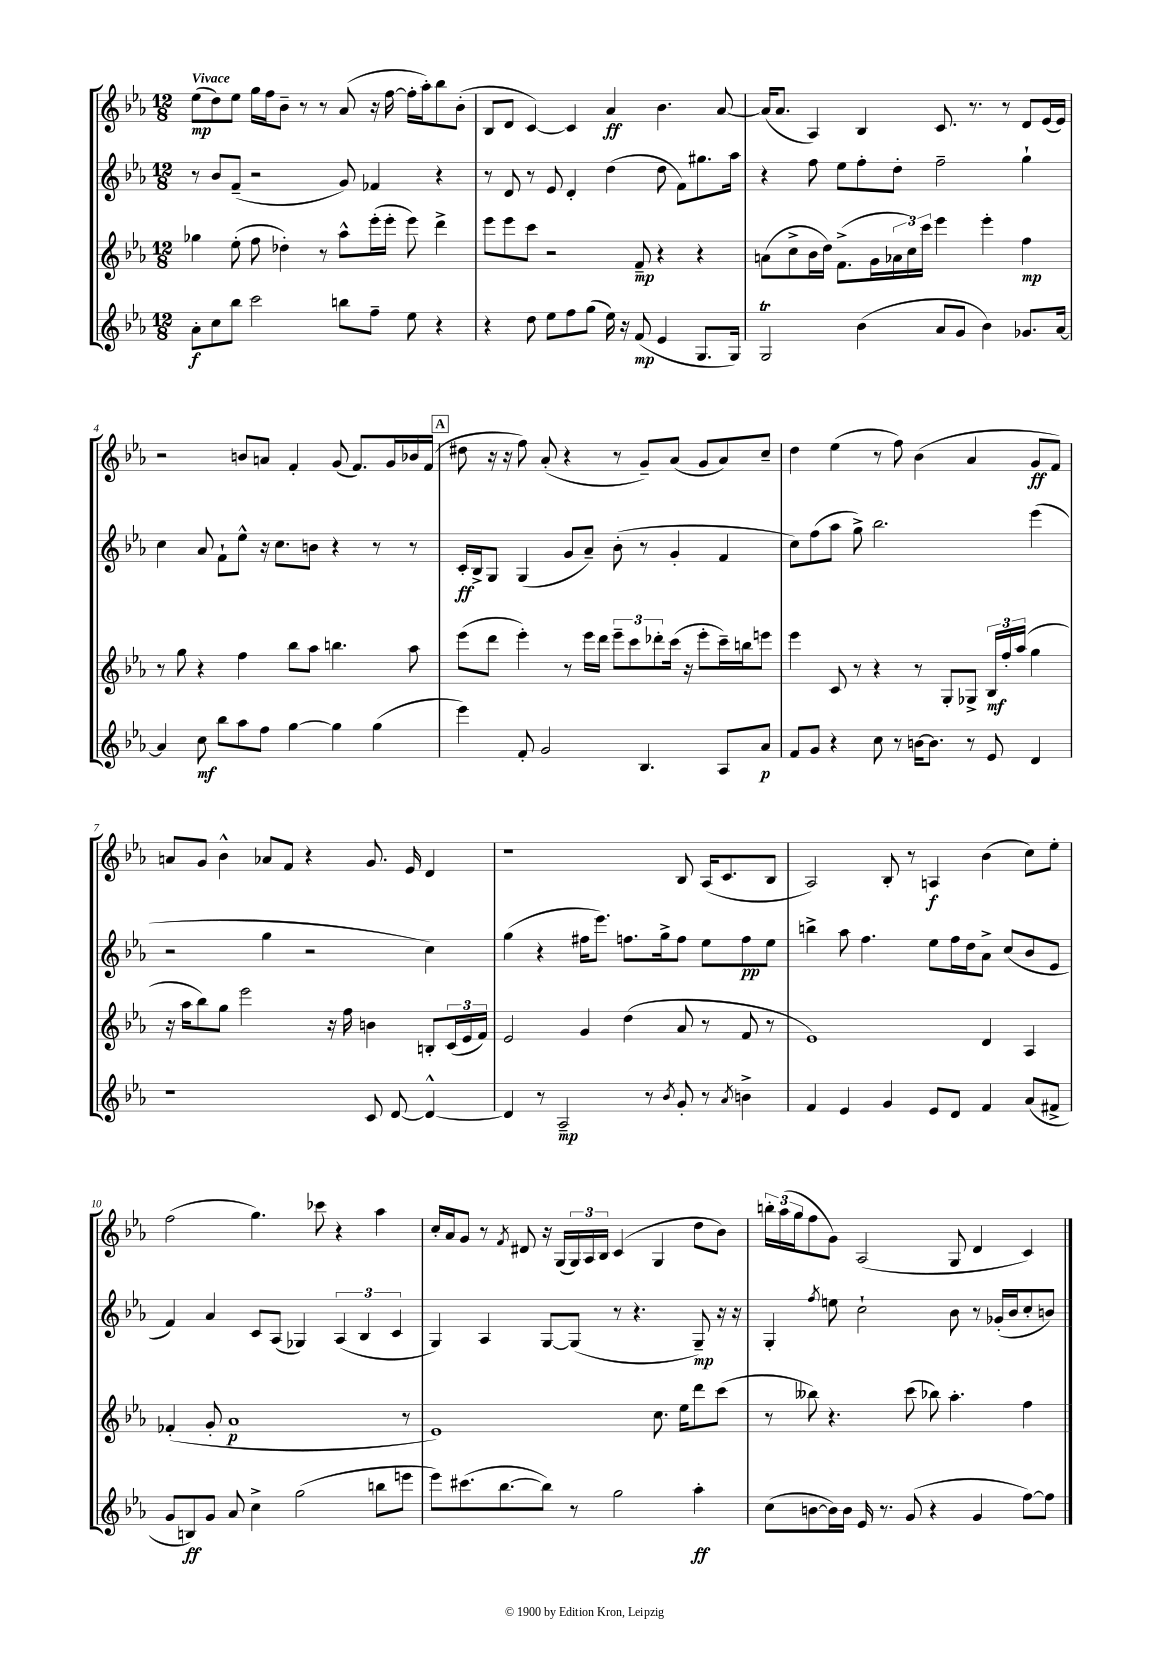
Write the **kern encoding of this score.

**kern	**dynam	**kern	**dynam	**kern	**dynam	**kern	**dynam
*part4	*part4	*part3	*part3	*part2	*part2	*part1	*part1
*staff4	*staff4	*staff3	*staff3	*staff2	*staff2	*staff1	*staff1
*clefG2	*	*clefG2	*	*clefG2	*	*clefG2	*
*k[b-e-a-]	*	*k[b-e-a-]	*	*k[b-e-a-]	*	*k[b-e-a-]	*
*M12/8	*	*M12/8	*	*M12/8	*	*M12/8	*
=1	=1	=1	=1	=1	=1	=1	=1
!	!	!	!	!	!	!LO:TX:a:B:t=Vivace	!
8a-'\L	f	4gg-X\	.	8r	.	(8ee-\L	mp
8cc\	.	.	.	8b-/L	.	8dd\)	.
8bb-\J	.	(8ee-'\	.	(8f~/J	.	8ee-\J	.
2ccc\	.	8ff\	.	2r	.	16gg\LL	.
.	.	.	.	.	.	16ff\J	.
.	.	4dd-X'\)	.	.	.	8b-~\J	.
.	.	.	.	.	.	8r	.
.	.	8r	.	.	.	8r	.
8bbn\L	.	8aa-^^\L	.	8g/)	.	(8a-/	.
8ff~\J	.	(16eee-'\L	.	4f-X/	.	16r	.
.	.	16eee-'\JJ	.	.	.	[16ff\	.
8ee-\	.	8eee-\)	.	.	.	16ff'\LL]	.
.	.	.	.	.	.	16aa-'\J)	.
4r	.	4ddd^\	.	4r	.	8bb-\	.
.	.	.	.	.	.	(8b-'\J	.
=2	=2	=2	=2	=2	=2	=2	=2
4r	.	8eee-\L	.	8r	.	8B-/L	.
.	.	8eee-\	.	8d/	.	8d/J	.
8dd\	.	8ccc\J	.	8r	.	[4c/)	.
8ee-\L	.	2r	.	8e-/	.	.	.
8ff\	.	.	.	4d'/	.	4c/]	.
(8gg\J	.	.	.	.	.	.	.
16ee-\)	.	.	.	(4dd\	.	4a-/	ff
16r	.	.	.	.	.	.	.
(8f/	mp	8f~/	mp	.	.	.	.
4e-/	.	4r	.	8dd\	.	4.b-\	.
.	.	.	.	8f\L)	.	.	.
8.G/L	.	4r	.	8.gg#X\	.	.	.
.	.	.	.	.	.	[8a-/	.
16G/Jk)	.	.	.	16aa-\Jk	.	.	.
=3	=3	=3	=3	=3	=3	=3	=3
2Gt/	.	(8an\L	.	4r	.	(16a-/KL]	.
.	.	.	.	.	.	8.a-/J	.
.	.	8cc^\	.	.	.	.	.
.	.	16b-\L	.	8ff\	.	4A-/)	.
.	.	16dd\JJ)	.	.	.	.	.
.	.	(8.f^\L	.	8ee-\L	.	.	.
(4b-\	.	.	.	8ff'\	.	4B-/	.
.	.	16g\L	.	.	.	.	.
.	.	24a-X\	.	8dd'\J	.	.	.
.	.	24cc\)	.	.	.	.	.
.	.	24ccc\JJ	.	.	.	.	.
8a-/L	.	4eee-\	.	2ff~\	.	8.c/	.
8g/J	.	.	.	.	.	.	.
.	.	.	.	.	.	8.r	.
4b-\)	.	4eee-'\	.	.	.	.	.
.	.	.	.	.	.	8r	.
8.g-X/L	.	4ff\	mp	4gg`\	.	8d/L	.
.	.	.	.	.	.	(16e-/L	.
[16a-/Jk	.	.	.	.	.	16e-/JJ)	.
!!LO:LB:g=z
=4	=4	=4	=4	=4	=4	=4	=4
4a-/]	.	8r	.	4cc\	.	2r	.
.	.	8gg\	.	.	.	.	.
8cc\	mf	4r	.	8a-/	.	.	.
8bb-\L	.	.	.	8f`\L	.	.	.
8aa-\	.	4ff\	.	8ee-^^\J	.	8bn/L	.
8ff\J	.	.	.	16r	.	8an/J	.
.	.	.	.	8.cc\L	.	.	.
[4gg\	.	8bb-\L	.	.	.	4f'/	.
.	.	8aa-\J	.	8bn\J	.	.	.
4gg\]	.	4.bbn\	.	4r	.	(8g/	.
.	.	.	.	.	.	8.f/L)	.
(4gg\	.	.	.	8r	.	.	.
.	.	.	.	.	.	16g/L	.
.	.	8aa-\	.	8r	.	16b-X/	.
.	.	.	.	.	.	(16f/JJ	.
!!LO:REH:place=s1:t=A
=5	=5	=5	=5	=5	=5	=5	=5
4eee-\)	.	(8eee-\L	.	16c'/LL	ff	8dd#X\	.
.	.	.	.	16B-^/J	.	.	.
.	.	8ddd\J	.	8G/J	.	16r	.
.	.	.	.	.	.	16r	.
8f'/	.	4eee-'\)	.	(4G/	.	8ff\)	.
2g/	.	.	.	.	.	(8a-'/	.
.	.	8r	.	8g/L	.	4r	.
.	.	16eee-\LL	.	8a-~/J)	.	.	.
.	.	16ddd\JJ	.	.	.	.	.
.	.	12eee-~\L	.	(8b-'\	.	8r	.
.	.	12ccc\	.	.	.	.	.
4.B-/	.	.	.	8r	.	8g~/L)	.
.	.	12ddd-X'\	.	.	.	.	.
.	.	(16ccc\Jk	.	4g'/	.	(8a-/J	.
.	.	16r	.	.	.	.	.
.	.	8eee-'\L	.	.	.	8g/L	.
8A-/L	.	16ccc~\L)	.	4f/	.	8a-/)	.
.	.	16bbn\J	.	.	.	.	.
8a-/J	p	8eeen\J	.	.	.	8cc~/J	.
=6	=6	=6	=6	=6	=6	=6	=6
8f/L	.	4eee-\	.	8cc\L)	.	4dd\	.
8g/J	.	.	.	(8ff\	.	.	.
4r	.	8c/	.	8aa-\J	.	(4ee-\	.
.	.	8r	.	8gg^\)	.	.	.
8cc\	.	4r	.	2.bb-\	.	8r	.
8r	.	.	.	.	.	8ff\)	.
[16bn\KL	.	8r	.	.	.	(4b-\	.
8.b\J]	.	.	.	.	.	.	.
.	.	8G'/L	.	.	.	.	.
8r	.	8G-X^/J	.	.	.	4a-/	.
8e-/	.	24B-/LL	mf	.	.	.	.
.	.	24ff'/	.	.	.	.	.
.	.	(24aa-/JJ	.	.	.	.	.
4d/	.	4gg\	.	(4eee-\	.	8g/L	ff
.	.	.	.	.	.	8f/J)	.
!!LO:LB:g=z
=7	=7	=7	=7	=7	=7	=7	=7
1r	.	16r	.	2r	.	8an/L	.
.	.	16aa-\KL	.	.	.	.	.
.	.	8bb-\)	.	.	.	8g/J	.
.	.	8gg\J	.	.	.	4b-^^\	.
.	.	2eee-\	.	.	.	.	.
.	.	.	.	4gg\	.	8a-X/L	.
.	.	.	.	.	.	8f/J	.
.	.	.	.	2r	.	4r	.
.	.	16r	.	.	.	.	.
.	.	16ff\	.	.	.	.	.
8c/	.	4bn\	.	.	.	8.g/	.
[8d/	.	.	.	.	.	.	.
.	.	.	.	.	.	16e-/	.
4d^^/_	.	8Bn'/L	.	4cc\)	.	4d/	.
.	.	(24c/L	.	.	.	.	.
.	.	24e-/	.	.	.	.	.
.	.	24f/JJ)	.	.	.	.	.
=8	=8	=8	=8	=8	=8	=8	=8
4d/]	.	2e-/	.	(4gg\	.	1r	.
8r	.	.	.	4r	.	.	.
2A-~/	mp	.	.	.	.	.	.
.	.	4g/	.	16ff#X\KL	.	.	.
.	.	.	.	8.eee-\J)	.	.	.
.	.	(4dd\	.	8.ffn\L	.	.	.
8r	.	.	.	.	.	.	.
.	.	.	.	16gg^\k	.	.	.
8qb-/	.	.	.	.	.	.	.
8g'/	.	8a-/	.	8ff\J	.	8B-/	.
8r	.	8r	.	8ee-\L	.	(16A-/KL	.
.	.	.	.	.	.	8.c/	.
8qa-/	.	.	.	.	.	.	.
4bn^\	.	8f/	.	8ff\	pp	.	.
.	.	8r	.	8ee-\J	.	8B-/J	.
=9	=9	=9	=9	=9	=9	=9	=9
4f/	.	1e-)	.	4bbn^\	.	2A-/)	.
4e-/	.	.	.	8aa-\	.	.	.
.	.	.	.	4.ff\	.	.	.
4g/	.	.	.	.	.	8B-'/	.
.	.	.	.	.	.	8r	.
8e-/L	.	.	.	8ee-\L	.	4An/	f
8d/J	.	.	.	16ff\L	.	.	.
.	.	.	.	16dd\J	.	.	.
4f/	.	4d/	.	8a-^\J	.	(4b-\	.
.	.	.	.	(8cc/L	.	.	.
(8a-/L	.	4A-/	.	8b-/	.	8cc\L)	.
8f#X^/J	.	.	.	8e-/J	.	8ee-'\J	.
!!LO:LB:g=z
=10	=10	=10	=10	=10	=10	=10	=10
8g/L	.	(4f-X'/	.	4f/)	.	(2ff\	.
8Bn/)	ff	.	.	.	.	.	.
8g/J	.	8g'/	.	4a-/	.	.	.
8a-/	.	1a-	p	.	.	.	.
4cc^\	.	.	.	8c/L	.	4.gg\)	.
.	.	.	.	(8A-/J	.	.	.
(2gg\	.	.	.	4G-X/)	.	.	.
.	.	.	.	.	.	8ccc-X\	.
.	.	.	.	(6A-/	.	4r	.
.	.	.	.	6B-/	.	.	.
8bbn\L	.	.	.	.	.	4aa-\	.
.	.	.	.	6c/	.	.	.
8eeen\J	.	8r	.	.	.	.	.
=11	=11	=11	=11	=11	=11	=11	=11
8eee-\L)	.	1e-)	.	4G/)	.	16cc'/LL	.
.	.	.	.	.	.	16a-/J	.
(8.ccc#X\	.	.	.	.	.	8g/J	.
.	.	.	.	4A-/	.	8r	.
[8.bb-\	.	.	.	.	.	.	.
.	.	.	.	.	.	8qf/	.
.	.	.	.	.	.	8d#X/	.
8bb-\J])	.	.	.	[8G/L	.	16r	.
.	.	.	.	.	.	(16G/LL	.
8r	.	.	.	(8G/J]	.	24G/)	.
.	.	.	.	.	.	24A-/	.
.	.	.	.	.	.	24B-/JJ	.
2gg\	.	.	.	8r	.	(4c/	.
.	.	.	.	4.r	.	.	.
.	.	8.cc\	.	.	.	4G/	.
.	.	16ee-\KL	.	.	.	.	.
4aa-'\	ff	8ddd\	.	8G~/)	mp	8dd\L	.
.	.	(8ccc\J	.	16r	.	8b-\J)	.
.	.	.	.	16r	.	.	.
=12	=12	=12	=12	=12	=12	=12	=12
(8cc\L	.	8r	.	4G'/	.	24bbn'\LL	.
.	.	.	.	.	.	(24aa-\	.
.	.	.	.	.	.	24gg\J	.
[8bn\	.	8bb--X\)	.	.	.	8ff\	.
.	.	.	.	8qff/	.	.	.
16b\L])	.	4.r	.	8een\	.	8g\J)	.
16b\JJ	.	.	.	.	.	.	.
16e-/	.	.	.	2cc`\	.	(2A-/	.
8.r	.	.	.	.	.	.	.
(8g/	.	(8ccc\	.	.	.	.	.
4r	.	8bb-X\)	.	.	.	.	.
.	.	4.aa-'\	.	8b-\	.	8G/	.
4g/	.	.	.	8r	.	4d/	.
.	.	.	.	(16g-X'/LL	.	.	.
.	.	.	.	16b-/J	.	.	.
[8ff\L)	.	4ff\	.	8cc'/	.	4c/)	.
8ff\J]	.	.	.	8bn/J)	.	.	.
==	==	==	==	==	==	==	==
*-	*-	*-	*-	*-	*-	*-	*-
